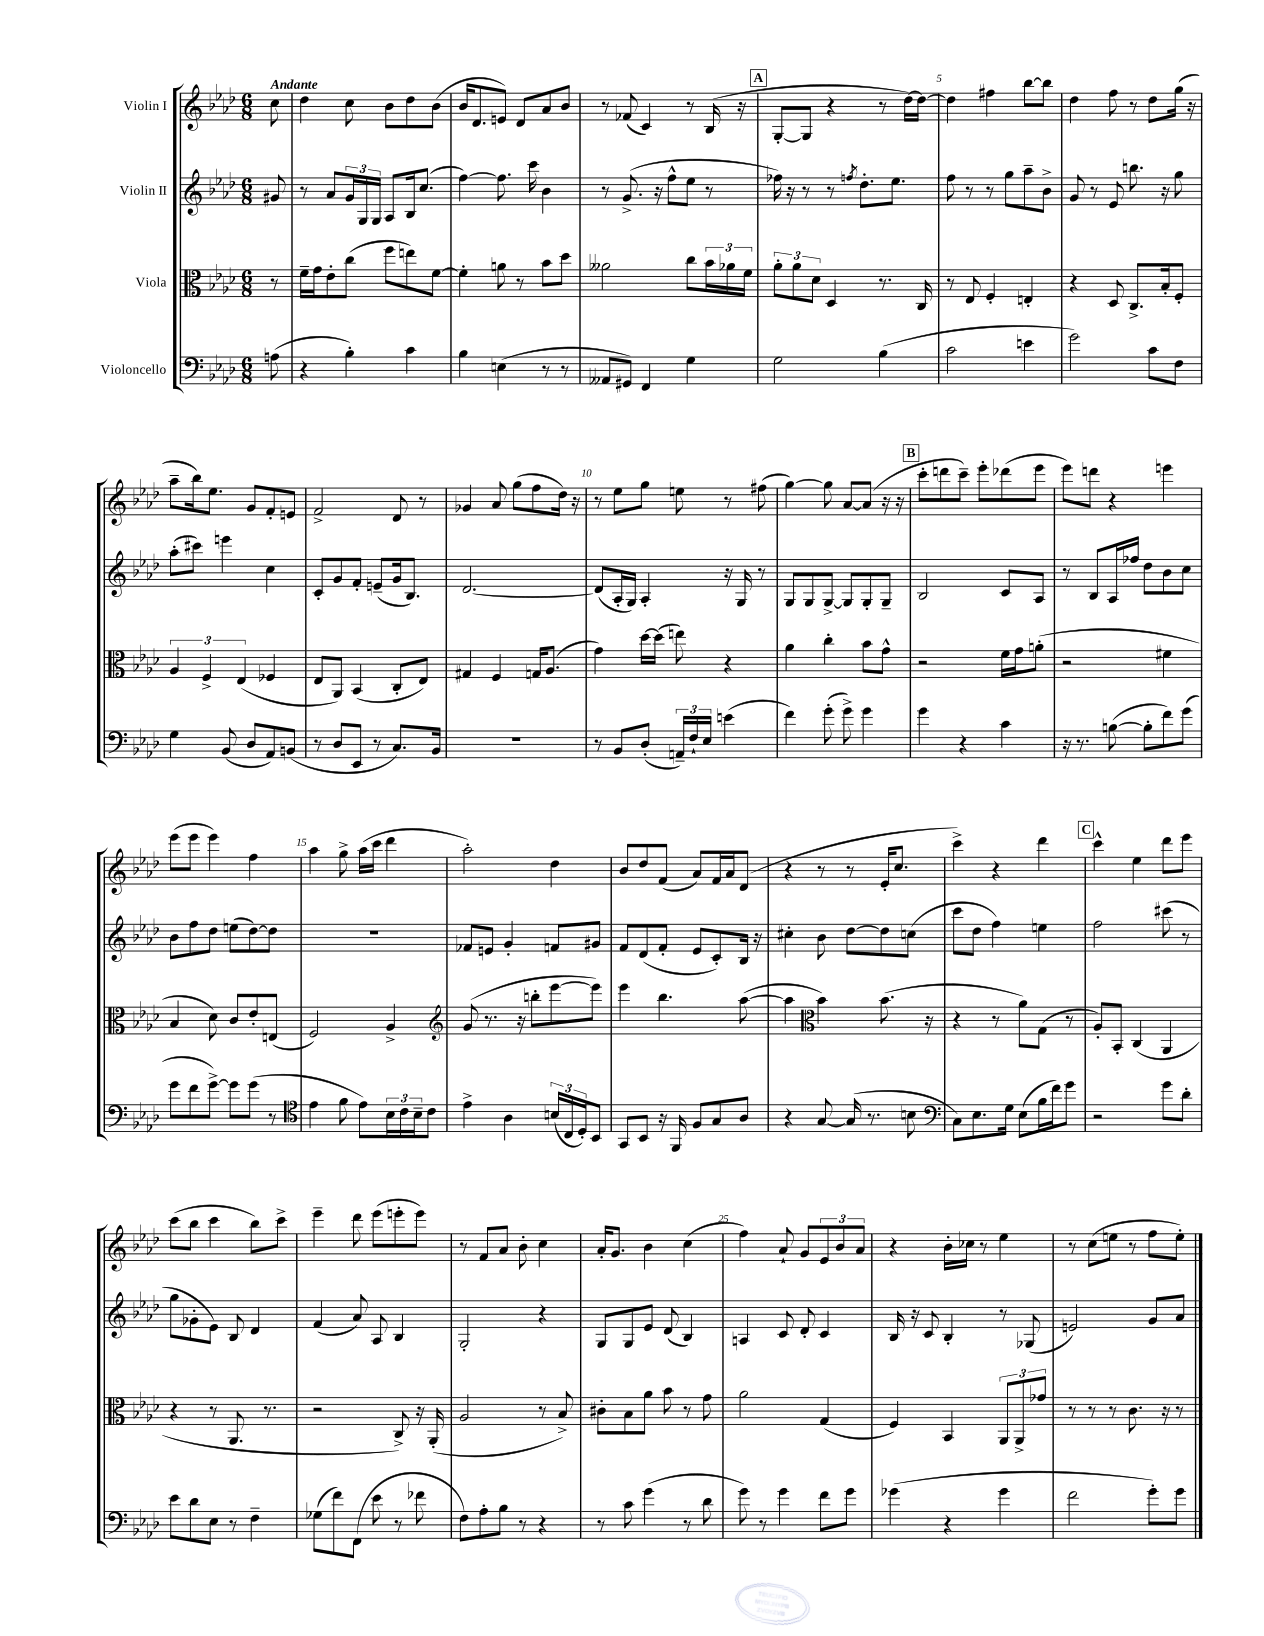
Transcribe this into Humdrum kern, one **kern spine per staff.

**kern	**kern	**kern	**kern
*staff4	*staff3	*staff2	*staff1
*clefF4	*clefC3	*clefG2	*clefG2
*k[b-e-a-d-]	*k[b-e-a-d-]	*k[b-e-a-d-]	*k[b-e-a-d-]
*M6/8	*M6/8	*M6/8	*M6/8
(8A	8r	8g#	8cc
=	=	=	=
4r	16f~	8r	4dd-
.	16g	.	.
.	8e-'	8a-	.
4B-')	(8cc	24g	8cc
.	.	24G	.
.	.	24G	.
.	8ff	8A-	8b-
4c	8ee)	16B-	8dd-
.	.	(8.cc	.
.	[8f	.	(8b-
=	=	=	=
4B-	4f']	[4ff)	16b-
.	.	.	8.d-
(4E	8a	8.ff]	8e)
.	8r	.	8d-
.	.	16ccc	.
8r	8b-	4b-	8a-
8r	8dd-	.	8b-
=	=	=	=
8AA--	2a--	8r	8r
8GG#)	.	(8.g^	(8f-
4FF	.	.	4c)
.	.	16r	.
.	.	8ff^^	.
4G	8cc	8ee-	8r
.	24b-	8r	(16B-
.	24a-	.	.
.	.	.	16r
.	24f	.	.
=	=	=	=
2G	12a-'	16ff-)	[8G'
.	.	16r	.
.	12a-	.	.
.	.	8r	8G]
.	12d-	.	.
.	4D-	8r	4r
.	.	8qff	.
.	.	8.dd-'	.
(4B-	8.r	.	8r
.	.	8.ee-	.
.	.	.	[16dd-)
.	16C	.	16dd-_
=	=	=	=
2c	8r	8ff	4dd-]
.	8E-	8r	.
.	4F'	8r	4ff#
.	.	8gg	.
4e	4E'	8aa-~	[8bb-
.	.	8b-^	8bb-]
=	=	=	=
2g)	4r	8g	4dd-
.	.	8r	.
.	8D-	8e-	8ff
.	8.C^	8.bb	8r
8c	.	.	8dd-
.	16B-'	16r	.
8F	8F'	8gg	(16gg
.	.	.	16r
=	=	=	=
4G	6A-	(8aa-'	8aa-~
.	.	8ccc#)	16bb-)
.	6F^	.	.
.	.	.	8.ee-
(8BB-	.	4eee	.
.	(6E-	.	.
8D-	.	.	8g
8AA-)	4F-	4cc	8f'
(8BB	.	.	8e
=	=	=	=
8r	8E-	8c'	2f^
8D-	8AA-)	8g	.
8EE-	(4BB-	8f'	.
8r	.	(8e~	.
8.C)	8C'	16g	8d-
.	.	8.B-)	.
.	8E-)	.	8r
16BB-	.	.	.
=	=	=	=
2.r	4G#	[2.d-	4g-
.	4F	.	8a-
.	.	.	(8gg
.	16G	.	8ff
.	(8.A-	.	.
.	.	.	16dd-)
.	.	.	16r
=	=	=	=
8r	4g)	(8d-]	8r
8BB-	.	16A-'	8ee-
.	.	16G)	.
(8D-'	[16dd-	4A-'	8gg
.	(16dd-]	.	.
24AA~)	8ee)	.	8ee
24F`	.	.	.
24E-	.	.	.
(4e	4r	16r	8r
.	.	16G	.
.	.	8r	(8ff#
=	=	=	=
4f)	4a-	8G	[4gg)
.	.	8G	.
(8g'	4cc'	[8G^	8gg]
8g^)	.	8G]	[8a-
4g	8b-	8G'	(8a-]
.	8g^^	8G~	16r
.	.	.	16r
=	=	=	=
4g	2r	2B-	8ccc'
.	.	.	8ddd
4r	.	.	8ccc~)
.	.	.	8eee-'
4c	16f	8c	(8ddd-
.	16g	.	.
.	(8a'	8A-	8eee-
=	=	=	=
16r	2r	8r	8eee-)
8.r	.	.	.
.	.	8B-	8ddd
([8B	.	16A-	4r
.	.	16ff-	.
8B']	.	8dd-	.
8f)	4f#	8b-	4eee
(8g	.	8cc	.
=	=	=	=
8g	4B-	8b-	(8eee-
8f	.	8ff	8eee-
[8g^)	8d-)	8dd-	4eee-)
8g]	8c	(8ee	.
(8g	8e-'	[8dd-)	4ff
8r	(8E	8dd-]	.
=	=	=	=
*clefC4	*	*	*
4e-	2F)	2.r	4aa-
8f	.	.	8gg^
8e-)	.	.	(16aa-
.	.	.	16ccc
24B-	4A-^	.	4ddd-
24c	.	.	.
24B-~	.	.	.
8c	.	.	.
=	=	=	=
*	*clefG2	*	*
4e-^	(8g	8f-	2aa-')
.	8.r	8e	.
4A-	.	4g'	.
.	16r	.	.
.	8bb'	.	.
(24B	[8eee-	8f	4dd-
24C	.	.	.
24D-')	.	.	.
8BB-	8eee-])	8g#	.
=	=	=	=
8GG	4eee-	8f	8b-
8BB-	.	(8d-	8dd-
16r	4.bb-	8f'	(8f
16FF	.	.	.
8F	.	8e-	8a-)
8G	.	8c')	16f
.	.	.	16a-
8A-	([8aa-	16B-	(8d-
.	.	16r	.
=	=	=	=
4r	4aa-]	4cc#'	4r
*	*clefC3	*	*
[8G	4b-)	8b-	8r
(16G]	.	[8dd-	8r
8.r	.	.	.
.	(8.b-	8dd-]	16e-'
.	.	.	8.cc
8B	.	(8cc	.
.	16r	.	.
=	=	=	=
*clefF4	*	*	*
8C)	4r	8ccc	4ccc^)
8.E-	.	8dd-	.
.	8r	4ff)	4r
16G	.	.	.
(8E-	8a-)	.	.
16B-	(8G	4ee	4ddd-
16f)	.	.	.
8g	8r	.	.
=	=	=	=
2r	8A-')	2ff	4ccc^^
.	8BB-'	.	.
.	(4C	.	4ee-
8g	4AA-	(8ccc#	8ddd-
8d-'	.	8r	8eee-
=	=	=	=
8e-	4r	8gg	(8ccc
8d-	.	8g-'	8bb-
8E-	8r	8e-)	4ccc
8r	8.AA-	8B-	.
4F~	.	4d-	8bb-)
.	8.r	.	.
.	.	.	8ccc^
=	=	=	=
(8G-	2r	(4f	4eee-~
8f)	.	.	.
(8FF	.	8a-)	8ddd-
8e-	.	8A-	(8eee-
8r	8C^)	4B-	8eee'
8f-	16r	.	8eee)
.	(16AA-'	.	.
=	=	=	=
8F)	2A-	2G'	8r
8A-'	.	.	8f
8B-	.	.	8a-
8r	.	.	8b-'
4r	8r	4r	4cc
.	8B-^)	.	.
=	=	=	=
8r	8c#'	8G	16a-'
.	.	.	8.g
8c	8B-	8G	.
(4g	8a-	8e-	4b-
.	8b-	(8d-	.
8r	8r	4B-)	(4cc
8d-	8g	.	.
=	=	=	=
8g)	2a-	4A	4ff)
8r	.	.	.
4g	.	8c	8a-`
.	.	8d-'	8g
8f	(4G	4c	12e-
.	.	.	12b-
8g	.	.	.
.	.	.	12a-
=	=	=	=
(4g-	4F)	16B-	4r
.	.	16r	.
.	.	8c	.
4r	4BB-	4B-'	16b-'
.	.	.	16cc-
.	.	.	8r
4g-	12AA-	8r	4ee-
.	12AA-^	.	.
.	.	(8G-	.
.	12g-	.	.
=	=	=	=
2f	8r	2e)	8r
.	8r	.	(8cc
.	8r	.	8ee
.	8.c	.	8r
8g')	.	8g	8ff
.	16r	.	.
8g	8r	8a-	8ee')
==	==	==	==
*-	*-	*-	*-
